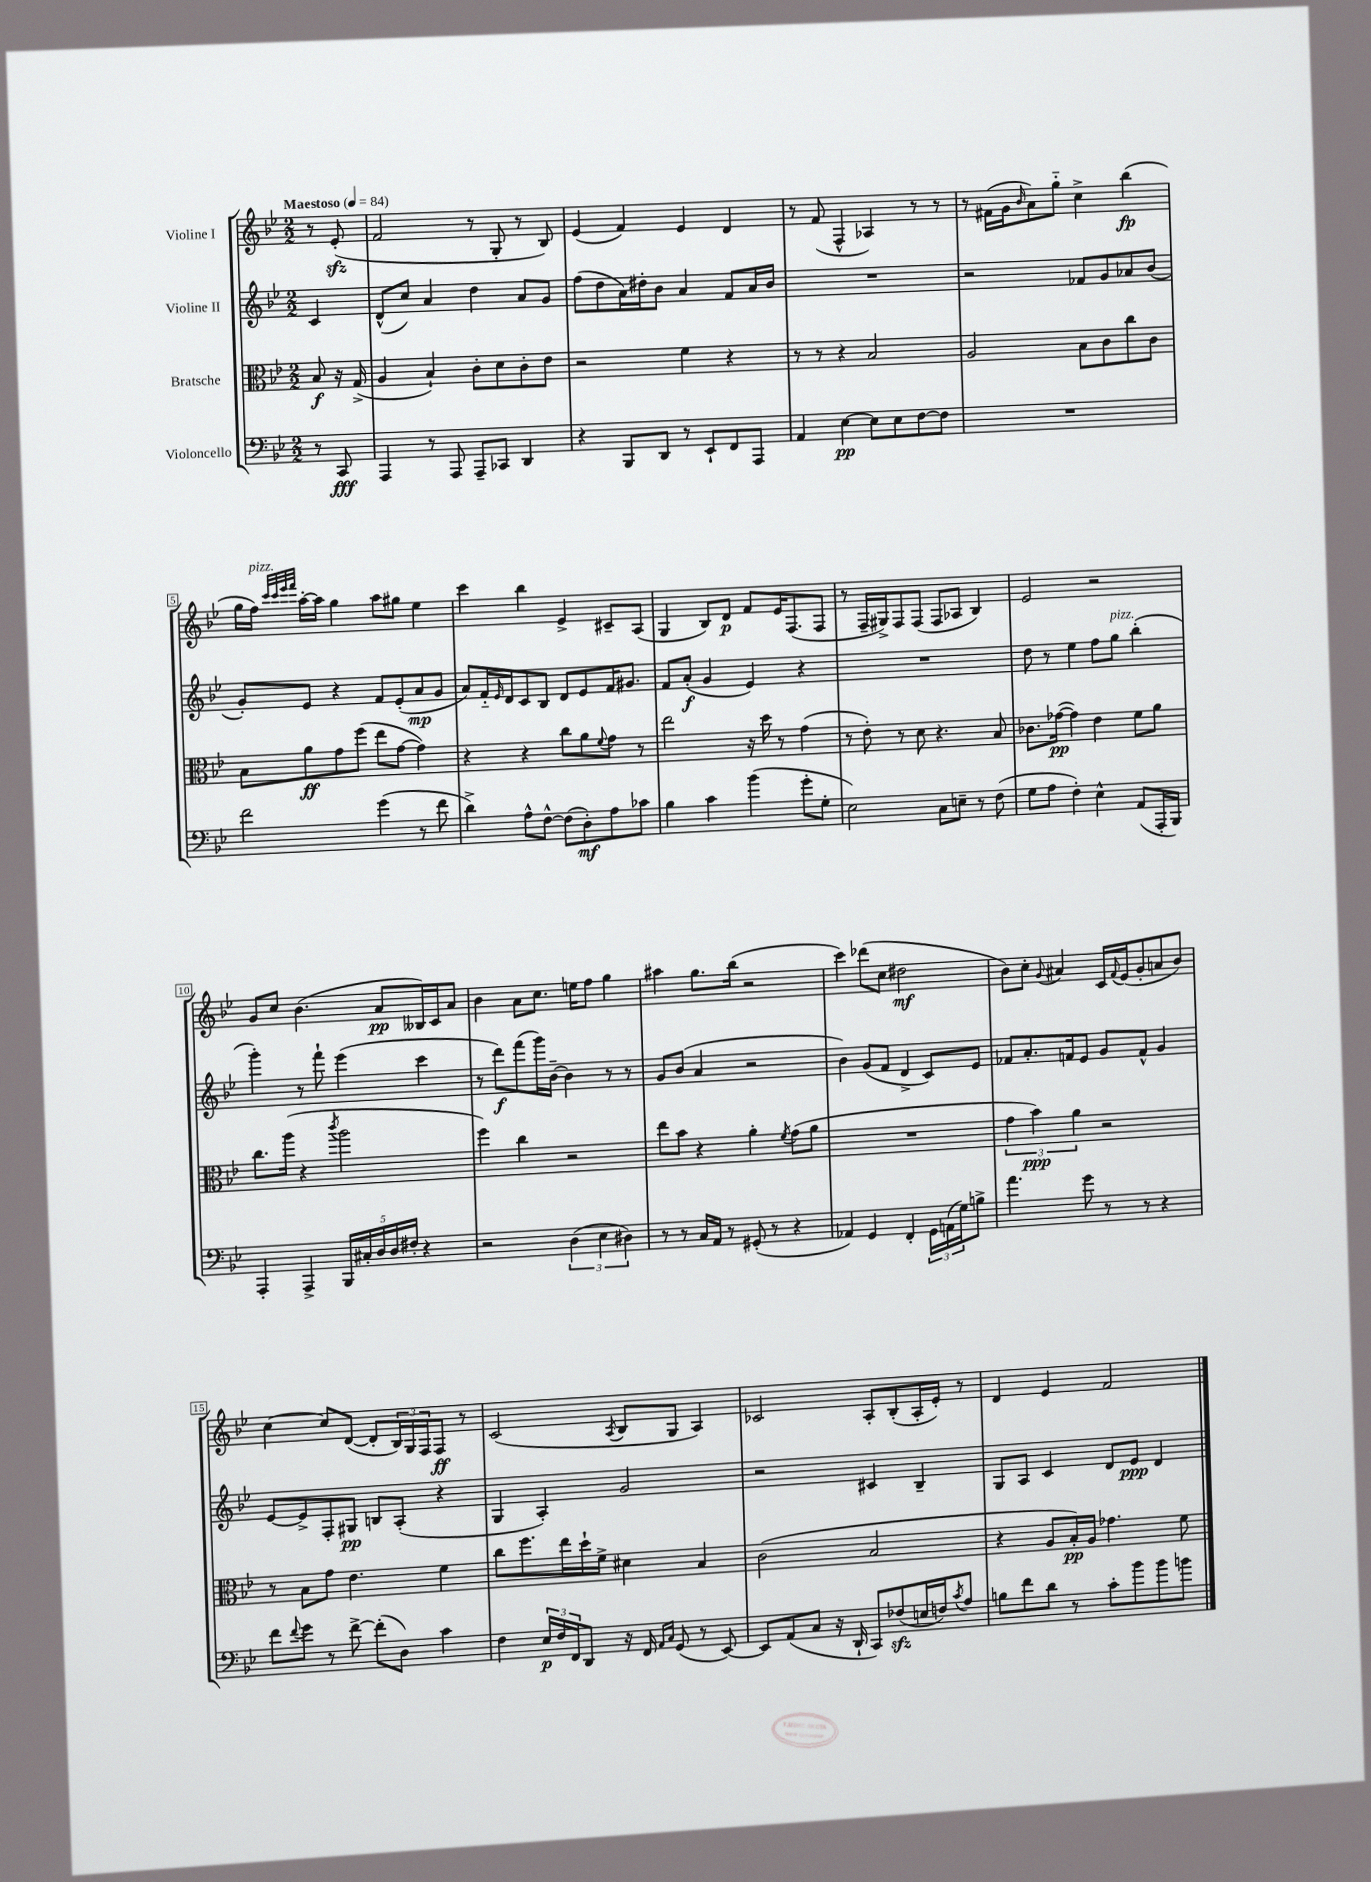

**kern	**kern	**kern	**kern
*staff4	*staff3	*staff2	*staff1
*clefF4	*clefC3	*clefG2	*clefG2
*k[b-e-]	*k[b-e-]	*k[b-e-]	*k[b-e-]
*M2/2	*M2/2	*M2/2	*M2/2
*MM84	*MM84	*MM84	*MM84
8r	8B-	4c	8r
8CC	16r	.	(8e-'
.	(16G^	.	.
=	=	=	=
4AAA	4A	(8d^^	2f
.	.	8cc)	.
8r	4B-`)	4a	.
8AAA	.	.	.
8AAA~	8c'	4dd	8r
8CC-	8d	.	8G'
4DD	8c'	8a	8r
.	8e-	8g	8B-)
=	=	=	=
4r	2r	(8ff	(4e-
.	.	8dd	.
8BBB-	.	16a)	4f)
.	.	16dd#'	.
8DD	.	8b-	.
8r	4f	4a	4e-
8EE-`	.	.	.
8FF	4r	8f	4d
8AAA	.	16a	.
.	.	16b-	.
=	=	=	=
4AA	8r	1r	8r
.	8r	.	(8f
[4E-	4r	.	4F^^
8E-]	2B-	.	4A-)
8E-	.	.	.
[8F	.	.	8r
8F]	.	.	8r
=	=	=	=
1r	2A	2r	8r
.	.	.	(16f#
.	.	.	16g
.	.	.	16qqb-
.	.	.	8a)
.	.	.	8gg'~
.	8B-	8f-	4cc^
.	8c	8g	.
.	8cc	8a-	(4bb-
.	8c	(8b-	.
=	=	=	=
2f	8B-	8g')	16gg
.	.	.	16ff)
.	.	.	32qqccc
.	.	.	32qqccc
.	.	.	32qqeee-
.	.	.	32qqfff
.	8a	8e-	[16aa'
.	.	.	16aa]
.	8g	4r	4gg
.	(8ff	.	.
(4g	8ee-	8f	8aa
.	[8g	(8e-'	8gg#
8r	4g])	8a	4ee-
8f	.	8g	.
=	=	=	=
4d^)	4r	8a)	4ccc
.	.	16f'~	.
.	.	16qqe-	.
.	.	16d	.
8A^^	4r	8c	4bb-
[8F^^	.	8B-	.
(8F]	8cc	8d	4e-^
8D')	8a	8e-	.
.	8qqf	.	.
8A	8g	16f	8c#~
.	.	8.g#	.
8c-	8r	.	(8A
=	=	=	=
4B-	2ee-	8f	4G
.	.	(8a'	.
4c	.	4g	8B-)
.	.	.	8d
(4b-	16r	4e-)	8f
.	16dd	.	.
.	8r	.	16e-
.	.	.	(8.F
8g'	(4g	4r	.
8G'	.	.	8F
=	=	=	=
2E-)	8r	1r	8r
.	8e-')	.	16F~
.	.	.	16G#^)
.	8r	.	8F
.	8d	.	(8F
8C	4.r	.	8F
8E~	.	.	8A-
8r	.	.	4B-)
(8F	8B-	.	.
=	=	=	=
8G	8.c-	8dd	2e-
8A	.	8r	.
.	([16g-	.	.
4F')	4g-])	4ee-	.
4E-^^	4e-	8ff	2r
.	.	8gg	.
(8AA	8f	(4bb-'	.
16AAA'	8a	.	.
16BBB-)	.	.	.
=	=	=	=
4AAA'	8.cc	4ggg')	8g
.	.	.	8cc
.	(16aa	.	.
4AAA^	4r	8r	(4.b-
.	.	8fff`	.
.	8qccc	.	.
20BBB-	2aa	(4eee-	.
20C#'	.	.	.
20D	.	.	.
.	.	.	8a
20D	.	.	.
20F#'	.	.	.
4r	.	4ccc	16B--)
.	.	.	16c
.	.	.	8a
=	=	=	=
2r	4ff)	8r	4b-
.	.	8ddd)	.
.	4cc	(8fff	8a
.	.	16ggg)	8.cc
.	.	[16b-~	.
(6D	2r	4b-]	.
.	.	.	16ee
.	.	.	8ff
6E-	.	.	.
.	.	8r	4gg
6D#)	.	.	.
.	.	8r	.
=	=	=	=
8r	8ee-	8g	4aa#
8r	8b-	(8b-	.
16C	4r	4a	8.gg
16AA	.	.	.
8r	.	.	.
.	.	.	(16bb-
(8GG#'	4a'	2r	2r
8r	.	.	.
.	8qf	.	.
4r	(8g	.	.
.	8a	.	.
=	=	=	=
4AA-)	1r	4b-)	4ccc)
4GG	.	(8g	(8ddd-
.	.	8f	8cc
4FF'	.	4d^	2dd#
24GG	.	8c)	.
(24AA	.	.	.
24G)	.	.	.
8B^	.	8e-	.
=	=	=	=
4.a	6g	8f-	8b-)
.	.	8.a'	8cc'
.	6b-)	.	.
.	.	.	8qqg
.	.	.	4a#
.	.	16f	.
.	6a	.	.
8g	.	8e-	.
8r	2r	8g	16c
.	.	.	8qqf
.	.	.	(16e-
8r	.	8f^^	8g'
4r	.	4g	8a
.	.	.	8b-)
=	=	=	=
8f	8r	[8e-	[4cc
8qqf	.	.	.
8g	8B-	8e-^]	.
8r	8g	8F'	8cc]
[8f^	4.e-	8G#	([8d
(8f']	.	8B	8d']
8D)	.	(8A'	24B-)
.	.	.	24G
.	.	.	24F
4c	4f	4r	8F
.	.	.	8r
=	=	=	=
4F	8cc	4G	(2c
.	8.ff	.	.
24E-	.	4A')	.
24F	.	.	.
.	16ee-	.	.
24FF	.	.	.
8DD	16dd`	.	.
.	16f^	.	.
.	.	.	8qA
16r	4d#	2g	8B-
16FF	.	.	.
16qqAA	.	.	.
16qqC	.	.	.
(8GG	.	.	8G
8r	4B-	.	4A)
[8EE-)	.	.	.
=	=	=	=
8EE-]	(2c	2r	2c-
(8AA	.	.	.
8C	.	.	.
16r	.	.	.
16DD`	.	.	.
8CC)	2B-	4c#	8A'
(8F-	.	.	(8B-'
16E	.	4B-~	16A'
16F)	.	.	16e-')
8qc	.	.	.
8A	.	.	8r
=	=	=	=
8B	4r	8G	4d
8f	.	8A	.
8d	8A	4c	4e-
8r	16B-')	.	.
.	16A	.	.
8c'	4.g-	8d	2f
8b-	.	8e-	.
8b-	.	4d	.
8b	8f	.	.
==	==	==	==
*-	*-	*-	*-
